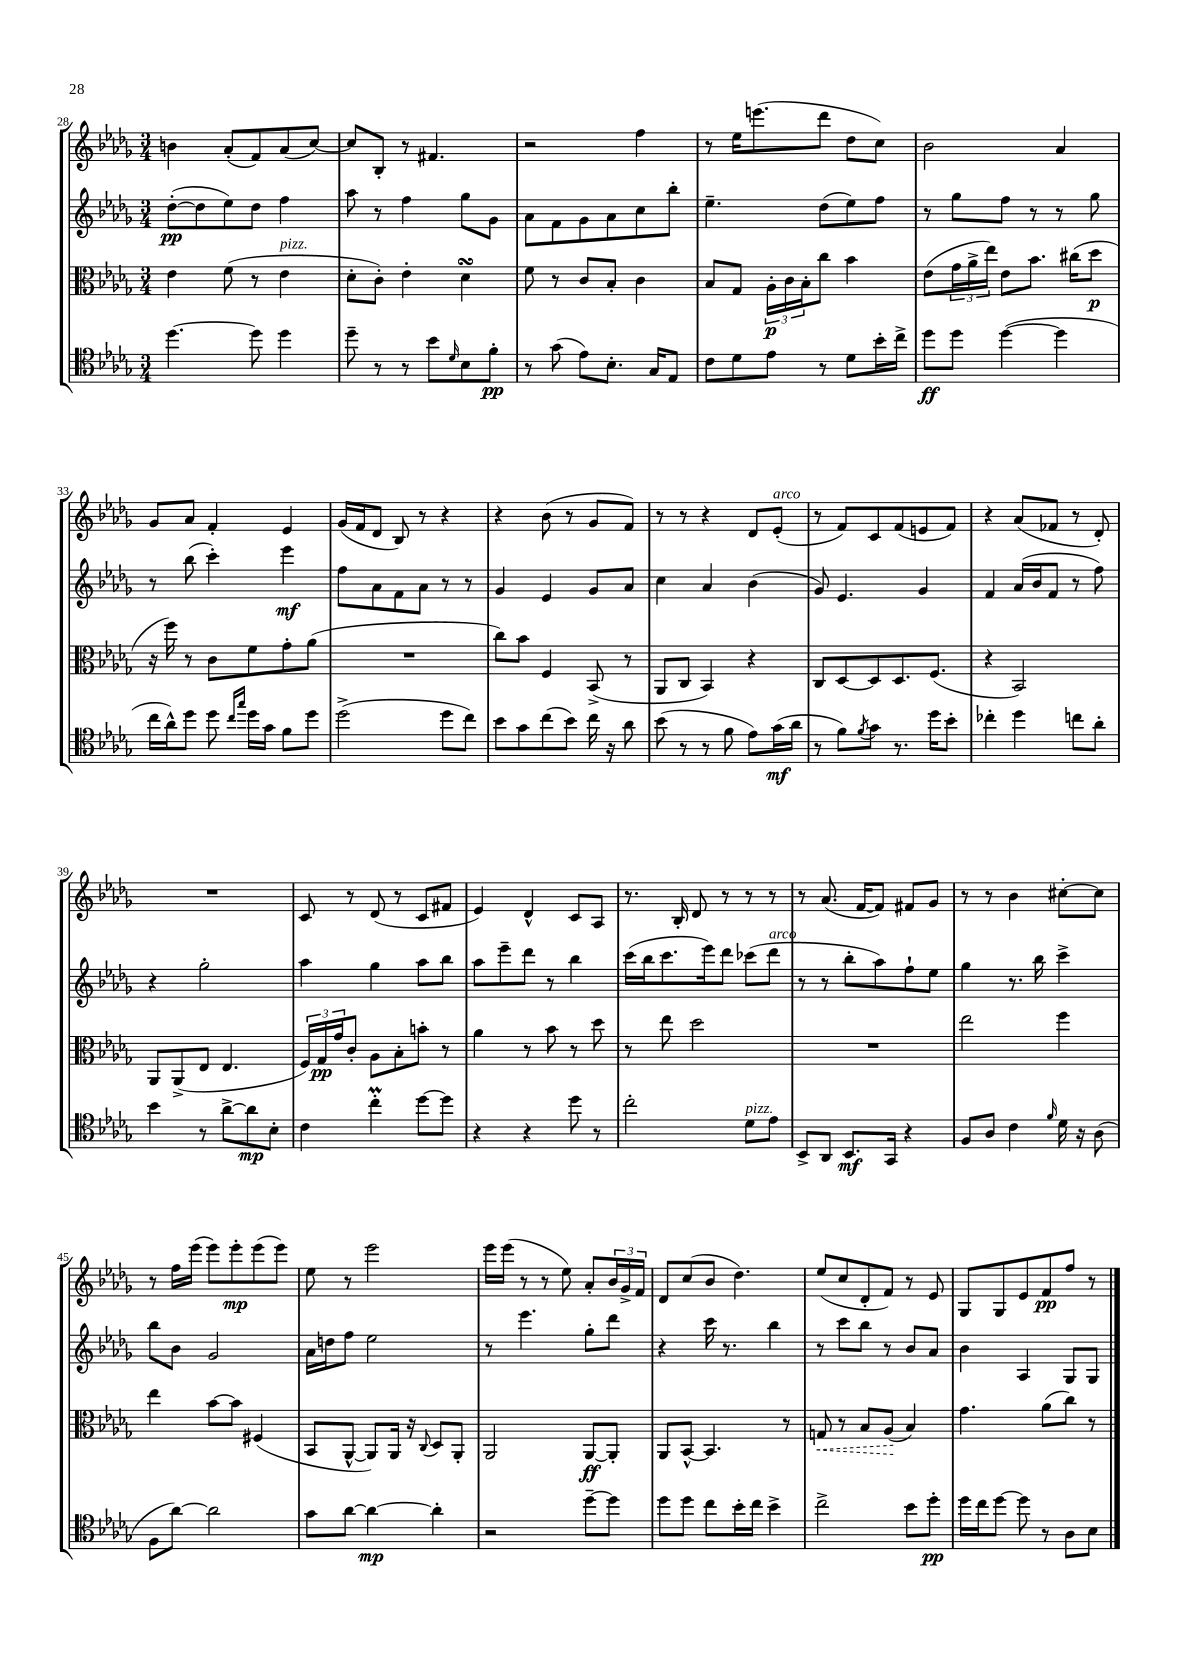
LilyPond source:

<<
\new StaffGroup <<
\new Staff = "s0" {
    \clef treble \key des \major \numericTimeSignature \time 3/4
    b'4 aes'8-.( f'8) aes'8( c''8~) |
    c''8 bes8-. r8 fis'4. |
    r2 f''4 |
    r8 ees''16 e'''8.( des'''8 des''8 c''8) |
    bes'2 aes'4 |
    ges'8 aes'8 f'4-. ees'4 |
    ges'16( f'16 des'8 bes8) r8 r4 |
    r4 bes'8( r8 ges'8 f'8) |
    r8 r8 r4 des'8 ees'8-.^\markup { \italic "arco" }( |
    r8 f'8) c'8 f'8( e'8 f'8) |
    r4 aes'8( fes'8 r8 des'8-.) |
    R2. |
    c'8 r8 des'8( r8 c'8 fis'8 |
    ees'4) des'4-^ c'8 aes8 |
    r8. bes16-. des'8 r8 r8 r8 |
    r8 aes'8.( f'16~ f'8) fis'8 ges'8 |
    r8 r8 bes'4 cis''8~-. cis''8 |
    r8 f''16 ees'''16( ees'''8) ees'''8-.\mp ees'''8( ees'''8) |
    ees''8 r8 ees'''2 |
    ees'''16 ees'''16( r8 r8 ees''8) aes'8-. \tuplet 3/2 { bes'16 ges'16-> f'16 } |
    des'8 c''8( bes'8 des''4.) |
    ees''8( c''8 des'8-. f'8) r8 ees'8 |
    ges8 ges8 ees'8 f'8\pp f''8 r8 \bar "|." |
}
\new Staff = "s1" {
    \clef treble \key des \major \numericTimeSignature \time 3/4
    des''8~-.\pp( des''8 ees''8) des''8 f''4 |
    aes''8 r8 f''4 ges''8 ges'8 |
    aes'8 f'8 ges'8 aes'8 c''8 bes''8-. |
    ees''4.-- des''8( ees''8) f''8 |
    r8 ges''8 f''8 r8 r8 ges''8 |
    r8 bes''8( c'''4-.) ees'''4\mf |
    f''8 aes'8 f'8 aes'8 r8 r8 |
    ges'4 ees'4 ges'8 aes'8 |
    c''4 aes'4 bes'4( |
    ges'8) ees'4. ges'4 |
    f'4 aes'16( bes'16 f'8 r8 f''8) |
    r4 ges''2-. |
    aes''4 ges''4 aes''8 bes''8 |
    aes''8 ees'''8-- des'''8 r8 bes''4 |
    c'''16( bes''16 c'''8. ees'''16) des'''8 ces'''8( des'''8^\markup { \italic "arco" } |
    r8 r8 bes''8-. aes''8) f''8-! ees''8 |
    ges''4 r8. bes''16 c'''4-> |
    bes''8 bes'8 ges'2 |
    aes'16 d''16 f''8 ees''2 |
    r8 ees'''4. ges''8-. des'''8 |
    r4 c'''16 r8. bes''4 |
    r8 c'''8 bes''8 r8 bes'8 aes'8 |
    bes'4 aes4 ges8 ges8 \bar "|." |
}
\new Staff = "s2" {
    \clef alto \key des \major \numericTimeSignature \time 3/4
    ees'4 f'8( r8 ees'4^\markup { \italic "pizz." } |
    des'8-. c'8-.) ees'4-. des'4\turn |
    f'8 r8 c'8 bes8-. c'4 |
    bes8 ges8 \tuplet 3/2 { aes16-.\p c'16 bes16-. } c''8 bes'4 |
    ees'8( \tuplet 3/2 { ges'16 aes'16-> ees''16) } ees'8 bes'8. cis''16( des''8\p |
    r16 f''16) r8 c'8 f'8 ges'8-. aes'8( |
    R2. |
    c''8) bes'8 f4 bes,8->( r8 |
    aes,8 c8 bes,4) r4 |
    c8 des8~ des8 des8. f8.( |
    r4 bes,2) |
    aes,8 aes,8->( ees8 ees4. |
    \tuplet 3/2 { f16) ges16\pp ges'16 } c'8-. aes8 bes8-. b'8-. r8 |
    aes'4 r8 bes'8 r8 des''8 |
    r8 ees''8 des''2 |
    R2. |
    ees''2 f''4 |
    ees''4 bes'8~ bes'8 fis4( |
    bes,8 aes,8~-^ aes,8) aes,16 r16 \appoggiatura { c8 } des8 aes,8-. |
    aes,2 aes,8~\ff aes,8-. |
    aes,8 bes,8~-^ bes,4. r8 |
    \once \override Hairpin.style = #'dashed-line g8\< r8 bes8 aes8\!( bes4) |
    ges'4. aes'8( c''8) r8 \bar "|." |
}
\new Staff = "s3" {
    \clef tenor \key des \major \numericTimeSignature \time 3/4
    des''4.~ des''8 des''4 |
    des''8-- r8 r8 bes'8 \grace { des'16 } bes8 f'8-.\pp |
    r8 ges'8( ees'8) bes8.-. ges16 ees8 |
    c'8 des'8 ees'8 r8 des'8 bes'16-. c''16-> |
    des''8\ff des''8 des''4~( des''4 |
    c''16 aes'16-^) des''8 des''8 \grace { c''16 ges''16 } des''16 ges'16 f'8 des''8 |
    des''2->( des''8 c''8) |
    bes'8 ges'8 c''8( bes'8) c''16 r16 aes'8 |
    bes'8( r8 r8 f'8 ees'8) ges'16\mf( aes'16 |
    r8 f'8) \acciaccatura { f'8 } ges'8 r8. des''16 bes'8-. |
    ces''4-. des''4 c''8 aes'8-. |
    bes'4 r8 aes'8~-> aes'8\mp bes8-. |
    c'4 c''4-.\prall des''8~ des''8 |
    r4 r4 des''8 r8 |
    c''2-. des'8^\markup { \italic "pizz." } ees'8 |
    bes,8-> aes,8 bes,8.\mf ges,16 r4 |
    f8 aes8 c'4 \grace { f'16 } des'16 r16 aes8( |
    f8 aes'8~) aes'2 |
    ges'8 aes'8~ aes'4~\mp aes'4-. |
    r2 des''8~-- des''8 |
    des''8 des''8 c''8 bes'16-. c''16 bes'4-> |
    c''2-> bes'8 des''8-.\pp |
    des''16 c''16 des''8~ des''8 r8 aes8 bes8 \bar "|." |
}
>>
>>
\layout { \context { \Score currentBarNumber = #28 } }
